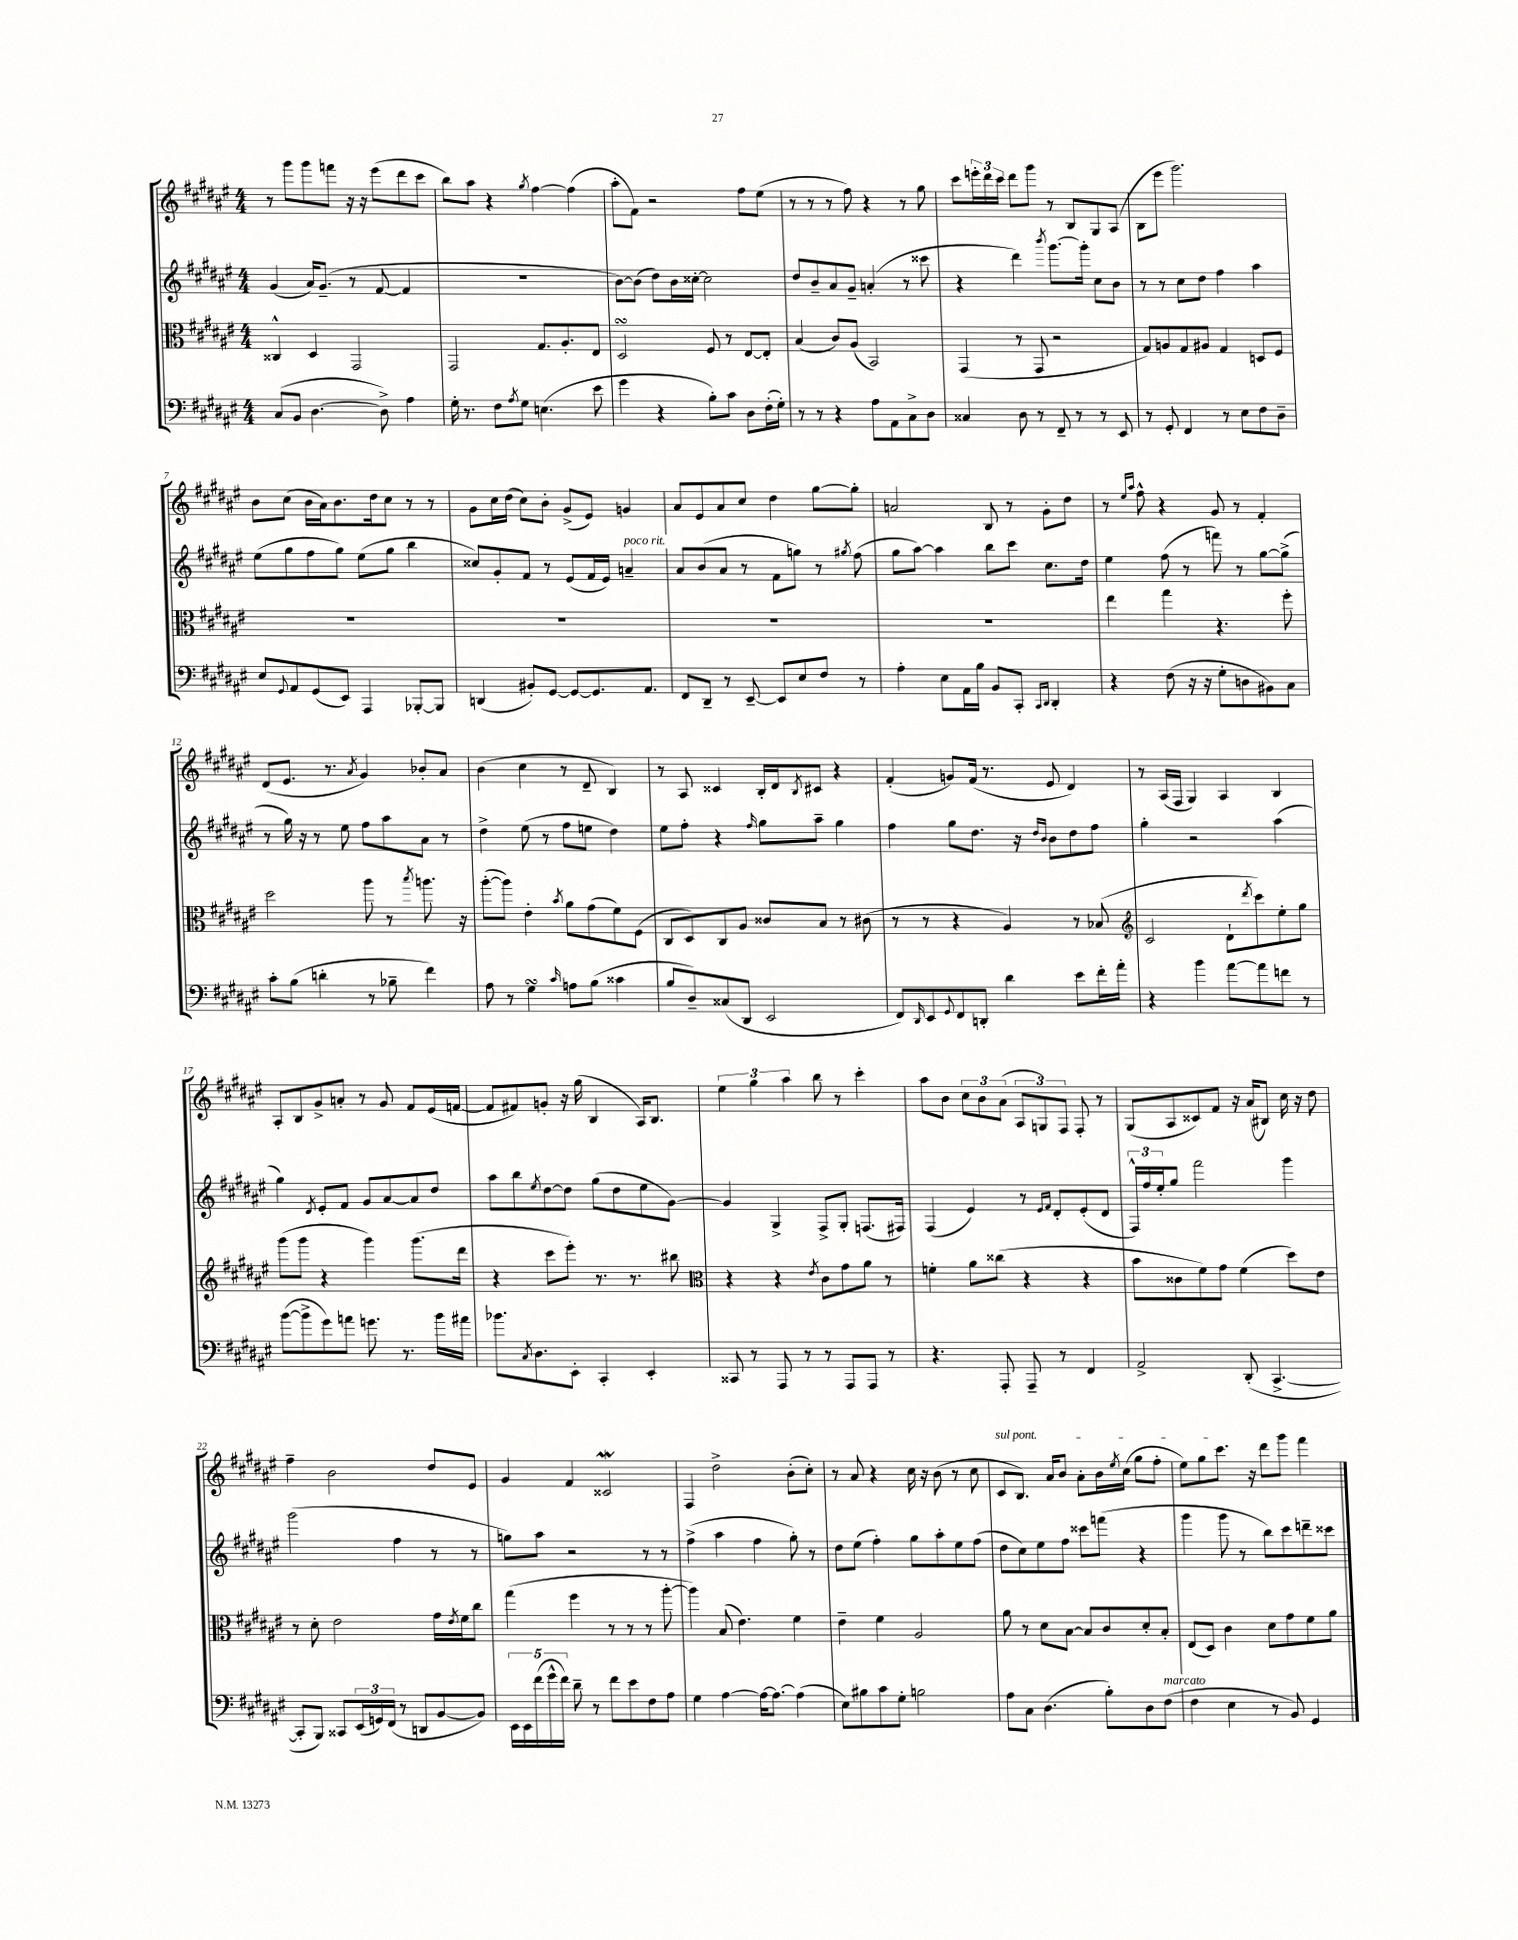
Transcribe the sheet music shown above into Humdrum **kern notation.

**kern	**kern	**kern	**kern
*staff4	*staff3	*staff2	*staff1
*clefF4	*clefC3	*clefG2	*clefG2
*k[f#c#g#d#a#e#]	*k[f#c#g#d#a#e#]	*k[f#c#g#d#a#e#]	*k[f#c#g#d#a#e#]
*M4/4	*M4/4	*M4/4	*M4/4
(8C#	4C##^^	(4g#	8r
8BB	.	.	8ggg#
[4.D#	4D#	16a#)	8ggg#
.	.	(8.g#~	.
.	.	.	8fff
.	2GG#	8r	16r
.	.	.	16r
8D#^])	.	[8f#	(8eee#
4A#	.	4f#]	8ddd#
.	.	.	8ccc#
=	=	=	=
16G#'	2GG#	1r	8bb)
8.r	.	.	.
.	.	.	8aa#
8F#	.	.	4r
8qA#	.	.	.
8G#	.	.	.
.	.	.	8qgg#
(4.E	8.G#	.	[4ff#
.	8.A#'	.	.
.	.	.	(4ff#]
8e#	8E#	.	.
=	=	=	=
4g#	2D#	[8b)	8aa#'
.	.	(8b]	8f#)
4r	.	8dd#)	2r
.	.	16b	.
.	.	[16cc##'	.
8B')	8F#	2cc##]	.
8c#	8r	.	.
8D#	[8E#	.	8ff#
(16F#'	8E#']	.	(8ee#
16G#')	.	.	.
=	=	=	=
8r	(4B	8dd#	8r
8r	.	8b~	8r
4r	8c#)	8a#	8r
.	(8A#	8g#~	8ff#)
8A#	2BB)	(4a'	4r
8AA#	.	.	.
8C#^	.	8r	8r
8D#	.	8ccc##	8gg#
=	=	=	=
4C##	(4GG#	4r	8ccc#
.	.	.	24eee'
.	.	.	24ddd#
.	.	.	24ccc#
8D#	8r	4ddd#)	8ddd#
8r	8GG#	.	8ggg#
.	.	8qbbb	.
8FF#~	2r	[8.ggg#	8r
8r	.	.	8B
.	.	16ggg#']	.
8r	.	8cc#	8G#
8EE#	.	8b	(8A#
=	=	=	=
8r	8G#)	8r	8B
8GG#'	8A	8r	8eee#
4FF#	8G#	8cc#	2.ggg#)
.	8A#	8dd#	.
8r	4G#	4ff#	.
8E#	.	.	.
8F#	8D	4aa#	.
8D#~	8F#	.	.
=	=	=	=
8E#	1r	(8ee#	8b
8qqGG#	.	.	.
8AA#	.	8gg#	(8cc#
(8GG#	.	8ff#	16b
.	.	.	16a#)
8EE#)	.	8gg#)	8.b
4AAA#	.	(8ee#	.
.	.	.	16dd#
.	.	8gg#	8cc#
[8BBB-'	.	4bb	8r
8BBB-]	.	.	8r
=	=	=	=
(4DD	1r	8cc##)	8g#
.	.	8g#'	16cc#
.	.	.	(16dd#
8BB#')	.	8f#	8cc#)
[8GG#	.	8r	8b'
8GG#_	.	(8e#	(8g#^
8.GG#]	.	16f#	8e#)
.	.	16e#)	.
.	.	4a~	4g
8.AA#	.	.	.
=	=	=	=
8FF#	1r	8a#	8a#
8DD#~	.	(8b	8e#
8r	.	8a#	8a#
[8EE#~	.	8r	8cc#
8EE#]	.	8f#	4dd#
8E#	.	8gg)	.
8F#	.	8r	[8gg#
.	.	8qgg#	.
8r	.	(8ff#	8gg#']
=	=	=	=
4A#'	1r	8gg#	2a
.	.	[8aa#)	.
8E#	.	4aa#]	.
16AA#	.	.	.
16B	.	.	.
8BB	.	8bb	8B
8CC#'	.	8ccc#	8r
16qqCC#	.	.	.
16qqDD#	.	.	.
4DD#'	.	8.cc#	8g#'
.	.	.	8dd#
.	.	16dd#	.
=	=	=	=
4r	4ee#	4ee#	8r
.	.	.	16qqee#
.	.	.	16qqaa#
.	.	.	8ff#^^
(8F#	4gg#	(8ff#	4r
16r	.	8r	.
16r	.	.	.
8G#'	4.r	8fff)	8g#
8D	.	8r	8r
8BB#)	.	[8gg#	4f#'
8C#	8ff#'	(8gg#^]	.
=	=	=	=
8c#'	2dd#	8r	(8d#
(8B	.	16gg#)	8.e#
.	.	16r	.
4d'	.	8r	.
.	.	.	8.r
.	.	8ee#	.
.	.	.	8qa#
8r	8aa#	8ff#	4g#)
8B-~	8r	8aa#	.
.	8qbb	.	.
4f#)	8.aa	8a#	8b-'
.	.	8r	8a#
.	16r	.	.
=	=	=	=
8A#	([8aa#'	4dd#^	(4b
8r	8aa#])	.	.
4G#	4e#'	(8ee#	4cc#
.	.	8r	.
16qqc#	8qb	.	.
8A	8a#	8ff#	8r
(8B	(8g#	8ee	8d#~
4c##	8f#)	4dd#)	4B)
.	(8F#	.	.
=	=	=	=
8B	8C#	8ee#	8r
8D#~)	8D#)	8ff#'	8A#
(8C##	8C#	4r	4c##
8DD#	8A#	.	.
.	.	16qqff#	.
2EE#	8c##	8gg#	16B'
.	.	.	16d#
.	.	.	8qB
.	8B	8aa#~	8c#
.	8r	4gg#	4r
.	(8c#	.	.
=	=	=	=
8FF#)	8r	4ff#	(4f#'
16qqDD#	.	.	.
8EE#	8r	.	.
8qqGG#	.	.	.
8FF#	4r	8gg#	8g)
8DD'	.	8.dd#	(16f#
.	.	.	8.r
4d#	4A#)	.	.
.	.	16r	.
.	.	16qqdd#	.
.	.	16qqb	.
.	.	8b	8e#
8e#	8r	8dd#	4d#)
16f#'	(8B-	8ff#	.
16a#'	.	.	.
=	=	=	=
*	*clefG2	*	*
4r	2c#	4gg#'	8r
.	.	.	(16A#
.	.	.	16F#
4b	.	2r	4G#)
[8a#	8d#`	.	4A#
.	8qddd#	.	.
8a#]	8ccc#)	.	.
8f	8ee#'	(4aa#	4B
8r	8gg#	.	.
=	=	=	=
([8b	(8ggg#	4gg#)	8A#'
8b^]	8ggg#	.	8B
.	.	8qd#	.
8g#)	4r	8e#'	8g#^
8a	.	8f#	8a'
8.g	4ggg#)	8g#	8r
.	.	[8a#	8g#
8.r	.	.	.
.	(8.ggg#	8a#]	8f#
16b	.	8dd#	(16e#
16a#	16ddd#	.	[16f
=	=	=	=
8.b-	4r	8aa#	8f]
.	.	8bb	8f#)
8qC#	.	.	.
8.D#	.	.	.
.	.	8qee#	.
.	8ccc#	[8dd#	8g'
8EE#'	8eee#')	8dd#]	16r
.	.	.	(16gg#
4CC#'	8.r	(8gg#	4B
.	.	8dd#	.
.	8.r	.	.
4EE#'	.	8ee#	16A#)
.	.	.	8.B
.	8bb#	[8g#)	.
=	=	=	=
*	*clefC3	*	*
8CC##	4r	4g#]	6ee#
8r	.	.	.
.	.	.	6gg#
8AAA#	4r	4G#^	.
.	.	.	6aa#
8r	.	.	.
.	8qe#	.	.
8r	8c#	8F#^	8bb
8AAA#	8g#	8G#'	8r
8AAA#	8a#	(8.F	4ccc#'
8r	8r	.	.
.	.	16F#)	.
=	=	=	=
4.r	4f'	(4F#	8aa#
.	.	.	8b
.	8a#	4e#)	12cc#
.	.	.	12b
8AAA#'	(8cc##	.	.
.	.	.	(12a#
8AAA#~	4r	8r	12A#
.	.	.	12G)
.	.	16qqe#	.
.	.	16qqf#	.
8r	.	8d#'	.
.	.	.	12F#
4FF#	4r	(8e#'	8F#'
.	.	8d#	8r
=	=	=	=
2AA#^	8b	24F#^^)	(8G#
.	.	24ff#	.
.	.	24ee#'	.
.	8c##	8gg#	8A#
.	8f#)	2fff#	8c##)
.	8g#	.	8f#
(8DD#'	(4f#	.	16r
.	.	.	(16a#
[4.CC#^	.	.	8B#)
.	8dd#)	4ggg#	16cc#
.	.	.	16r
.	8e#	.	8dd#
=	=	=	=
8CC#']	8r	(2ggg#	4ff#~
8BBB)	8d#'	.	.
8CC##	2e#	.	2b
(24EE#	.	.	.
24GG)	.	.	.
(24FF#	.	.	.
8r	.	4ff#	.
8DD	.	.	.
[8BB	16g#	8r	8dd#
.	8qe#	.	.
.	16f#	.	.
8BB])	8cc#	8r	8e#
=	=	=	=
20EE#	(4gg#	8gg)	4g#
20EE#	.	.	.
(20f#	.	.	.
.	.	8aa#	.
20g#^^	.	.	.
20f#)	.	.	.
8d#~	4ff#	2r	4f#
8r	.	.	.
8f#	8r	.	2c##
8e#	8r	.	.
8F#	8r	8r	.
8A#	[8aa#'	8r	.
=	=	=	=
4G#	4aa#])	(4ff#^	4F#
[4A#	(8B	4aa#	2dd#^
.	4.e#)	.	.
16A#_	.	4ff#	.
8.A#_	.	.	.
(4A#]	4f#	8gg#')	(8b'
.	.	8r	8cc#')
=	=	=	=
8E#)	4e#~	8dd#	8r
8B#	.	(8ee#	8a#
8c#	4f#	4ff#')	4r
8G#'	.	.	.
2B	2A#	8gg#	16cc#
.	.	.	16r
.	.	8aa#'	(8b
.	.	8ee#	8r
.	.	(8ff#	8cc#
=	=	=	=
8A#	8a#	8dd#	8c#
8C#	8r	8cc#)	8.B)
(4.D#	8d#	8ee#	.
.	.	.	16a#
.	[8B	8ff#	8b
.	8B]	8ccc##	8a#'
8B')	8c#	(8fff	16b
.	.	.	8qee#
.	.	.	(16cc#
8D#	8d#'	4r	8gg#
(8F#	8B'	.	8ff#'
=	=	=	=
4F#	(8E#	4ggg#	8ee#)
.	8D#)	.	8gg#
4E#	4c#	8ggg#	8.ccc#
.	.	8r	.
.	.	.	16r
8r	8d#	8bb)	8ddd#
8BB)	8g#	8ccc#	8ggg#
4GG#	8f#	8ddd~	4fff#
.	8a#	8ccc##	.
==	==	==	==
*-	*-	*-	*-
